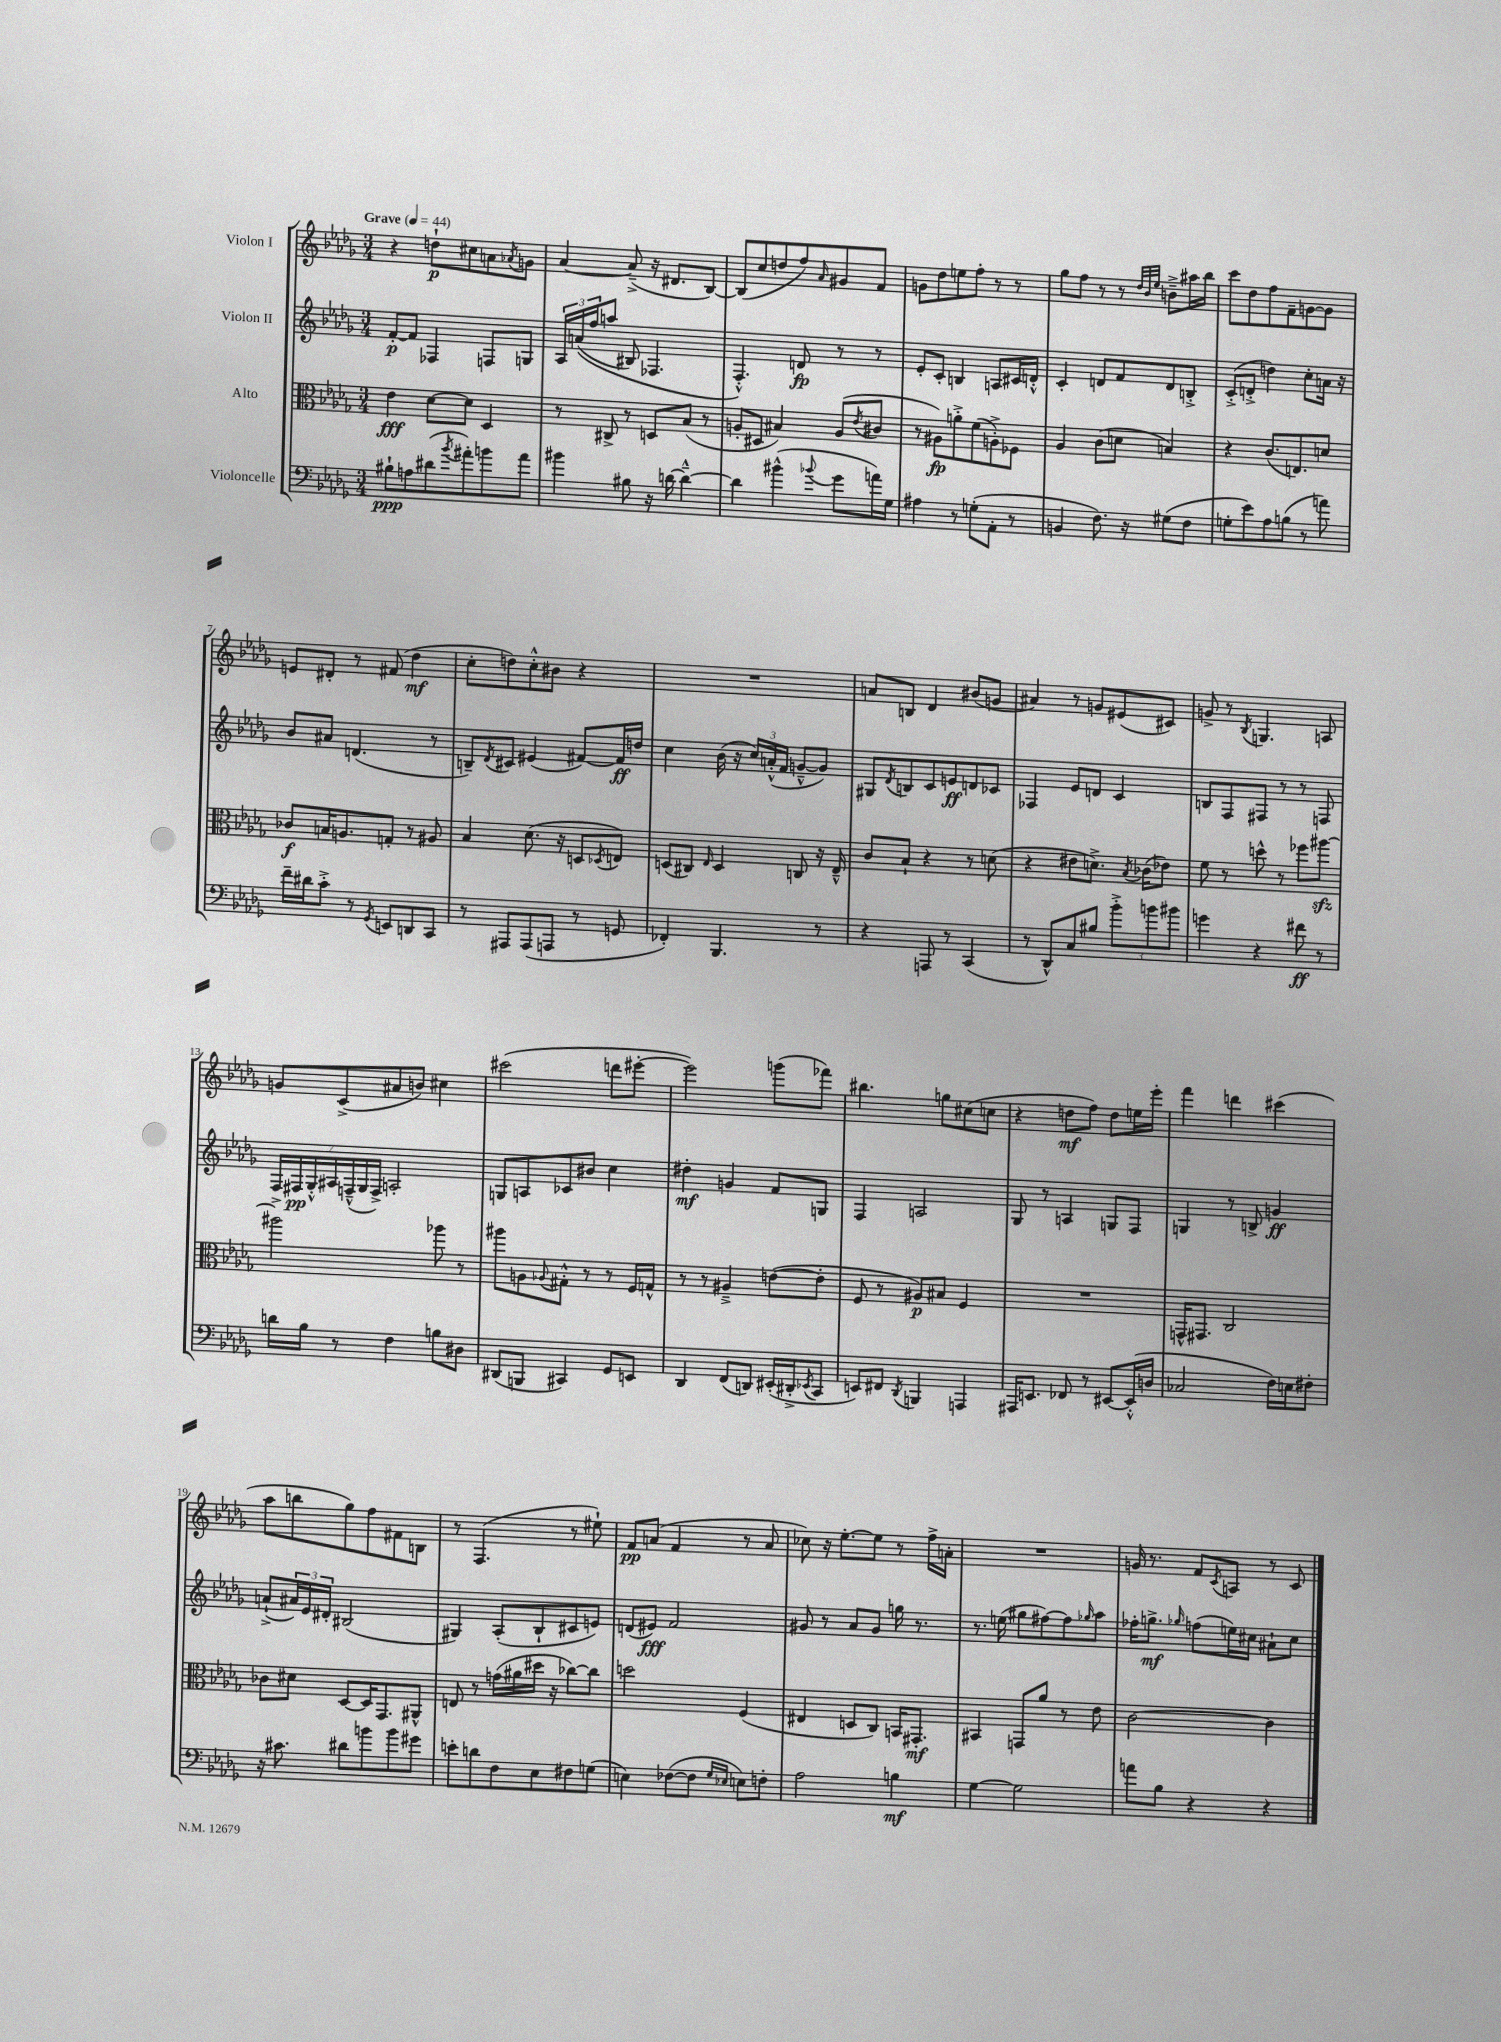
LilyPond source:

<<
\new StaffGroup <<
\new Staff = "s0" \with { instrumentName = "Violon I" } {
    \clef treble \key des \major \numericTimeSignature \time 3/4 \tempo "Grave" 4 = 44
    r4 d''8-!\p cis''8 a'8 \acciaccatura { aes'8 } g'8 |
    aes'4~ aes'8--->( r16 dis'8. bes8~) |
    bes8( c''8 d''8 f''8) \grace { aes'16 } gis'8 f'8 |
    g'8 des''8 e''8 f''8-. r8 r8 |
    ges''8 f''8 r8 r8 \grace { des''32 bes'32 ees''32 } b'8---> ais''16 bes''16 |
    c'''8 des''8 f''8 f'8-- g'8~ g'8 |
    e'8 dis'8-. r8 fis'8( des''4\mf |
    c''8-. d''8) c''8-.-^ bis'8 r4 |
    R2. |
    a'8 b8 des'4 bis'8( g'8 |
    ais'4) r8 g'8 eis'8( cis'8) |
    g'8-> r8 \acciaccatura { bes8 } g4. a8 |
    g'8 c'8->( ais'8 b'8) cis''4 |
    cis'''2( d'''8 eis'''8~-. |
    eis'''2) g'''8( fes'''8) |
    bis''4. g''8 cis''8( c''8 |
    r4 d''8\mf f''8) d''8 e''16 ees'''16-. |
    f'''4 d'''4 cis'''4( |
    aes''8 b''8 ges''8) f''8 fis'8 b8 |
    r8 f4.( r8 eis''8-!) |
    f'8\pp a'8( f'4 r8 a'8 |
    ces''8) r16 ees''8.~-. ees''8 r8 f''16-> a'16-. |
    R2. |
    g'16 r8. f'8 \acciaccatura { c'8 } a8 r8 c'8 \bar "|." |
}
\new Staff = "s1" \with { instrumentName = "Violon II" } {
    \clef treble \key des \major \numericTimeSignature \time 3/4
    f'8~-.\p f'8 fes4 f8 g8 |
    \tuplet 3/2 { aes16 a'16(\( f''16 } a''8 bis8) fes4. |
    f4.-.-^\) d'8\fp r8 r8 |
    ees'8-. c'8-. b4 a8 cis'16 d'16-.-^ |
    c'4-. d'8 f'8 d'8 b8-.-> |
    c'8-.->( d'8-.-> d''4) c''8-. a'16 r16 |
    bes'8 ais'8 d'4.( r8 |
    b8--) \acciaccatura { des'8 } cis'8 eis'4( fis'8~) fis'16\ff d''16 |
    c''4 bes'16( r16 \tuplet 3/2 { c''16) a'16-.-^( f'16 } g'8~---^ g'8) |
    gis8 \acciaccatura { des'8 } b8 c'8 e'8\ff d'8 ces'8 |
    fes4 ees'8 d'8 c'4 |
    b8 f8 fis8 r8 r8 f8 |
    \tuplet 7/4 { f16 fis16\pp ges16-.-^ ais16 f16---^( ges16 f16->) } a2-. |
    g8 a8 ces'8 bis'8 c''4 |
    dis''4-.\mf g'4 f'8 g8 |
    f4 a2 |
    ges8 r8 a4 g8 f8 |
    g4 r8 b8-> g'4\ff |
    a'8-!->( \tuplet 3/2 { ais'16) ees'16 dis'16-. } bis2( |
    gis4) aes8-.( bes8-! cis'8 e'8) |
    d'8( eis'8\fff) f'2 |
    gis'8 r8 aes'8 gis'8 g''16 r8. |
    r8. e''16( gis''8 fis''8~) fis''8 \grace { ges''16 } aes''8 |
    fes''16-. g''8.->\mf \grace { ges''16 } f''8( e''16) cis''16 ais'8-! cis''8 \bar "|." |
}
\new Staff = "s2" \with { instrumentName = "Alto" } {
    \clef alto \key des \major \numericTimeSignature \time 3/4
    ees'4\fff des'8~ des'8 des4 |
    r8 cis8-> r8 d8 bes8( r8 |
    a8-. dis8 bis4) a8( \acciaccatura { ees'8 } cis'8 |
    r8 ais8\fp) a'8-.-> f'8( a8-.->) fes8 |
    aes4 c'8( d'8 b4) |
    r4 c'8.( e8.) d'8 |
    ces'8\f b16 a8. g8-. r8 ais8 |
    bes4 des'8.( r16 d8 \acciaccatura { des8 } e8) |
    d8( cis8) \grace { ees16 } d4 c8 r16 ees16---^ |
    c'8 bes8-! r4 r8 d'8( |
    r4 eis'8 d'8.->) \acciaccatura { bes8 } ces'16( ees'8) |
    f'8 r8 d''8-^ r8 fes''8 ais''8~\sfz |
    ais''2-> aes''8 r8 |
    ais''8 a8 \appoggiatura { aes8 } gis8-.-^ r8 r8 f16 g16-^ |
    r8 r8 ais4---> e'8~( e'8-. |
    f8 r8 ais8\p) bis8 f4 |
    R2. |
    g,16-^ gis,8. c2 |
    ces'8 dis'8 des8~ des16 ges,8. ais,8-^ |
    e8 r8 g'16( ais'16 dis''16 r16 ces''8~) ces''8 |
    d''2 f4( |
    eis4 d8 c8) b,16 gis,8.-.\mf |
    bis,4 g,8 aes'8 r8 ees'8 |
    c'2~ c'4 \bar "|." |
}
\new Staff = "s3" \with { instrumentName = "Violoncelle" } {
    \clef bass \key des \major \numericTimeSignature \time 3/4
    bis8-!\ppp a8 dis'8( \acciaccatura { bes'8 } ais'8-.) b'8 ais'8 |
    bis'4 bis8 r16 d'16~ d'4~---^ |
    d'4 bis'4-^( \appoggiatura { bes'8 } ges'8 a'16) ges16 |
    ais4 r8 g8-.( aes,8-. r8 |
    b,4 f8.) r16 gis8( f8 |
    g8-. ees'8) aes8 b8( r8 a'8) |
    f'16-- dis'16 c'8-.-> r8 \acciaccatura { ges,8 } e,8 d,8 c,8 |
    r8 ais,,8 ais,,8( a,,8 r8 g,8 |
    fes,4-.) bes,,4. r8 |
    r4 a,,8 r8 c,4( |
    r8 des,8-^) c8 bis8 \tuplet 3/2 { bes'8-.-> b'8 bis'8 } |
    g'4 r4 fis'8\ff r8 |
    d'16 bes16 r8 f4 b8 dis8 |
    dis,8( b,,8 cis,4) ges,8 e,8 |
    des,4 f,8( d,8) eis,16-.( dis,16-.-> \acciaccatura { ees,8 } c,8 |
    e,8) fis,8 \acciaccatura { des,8 } b,,4 a,,4 |
    ais,,16 e,8. fes,8 r8 eis,8~ eis,16-.-^( d16 |
    ces2 f16) e16 fis8-. |
    r16 cis'8. dis'8 b'8 b'8 gis'8 |
    e'8-. d'8 f8 ees8 fis8 g8( |
    e4) fes8~( fes8 \grace { ges16 ees16 } e8) f8-. |
    aes2 b4\mf |
    ges4~ ges2 |
    a'8 bes8 r4 r4 \bar "|." |
}
>>
>>
